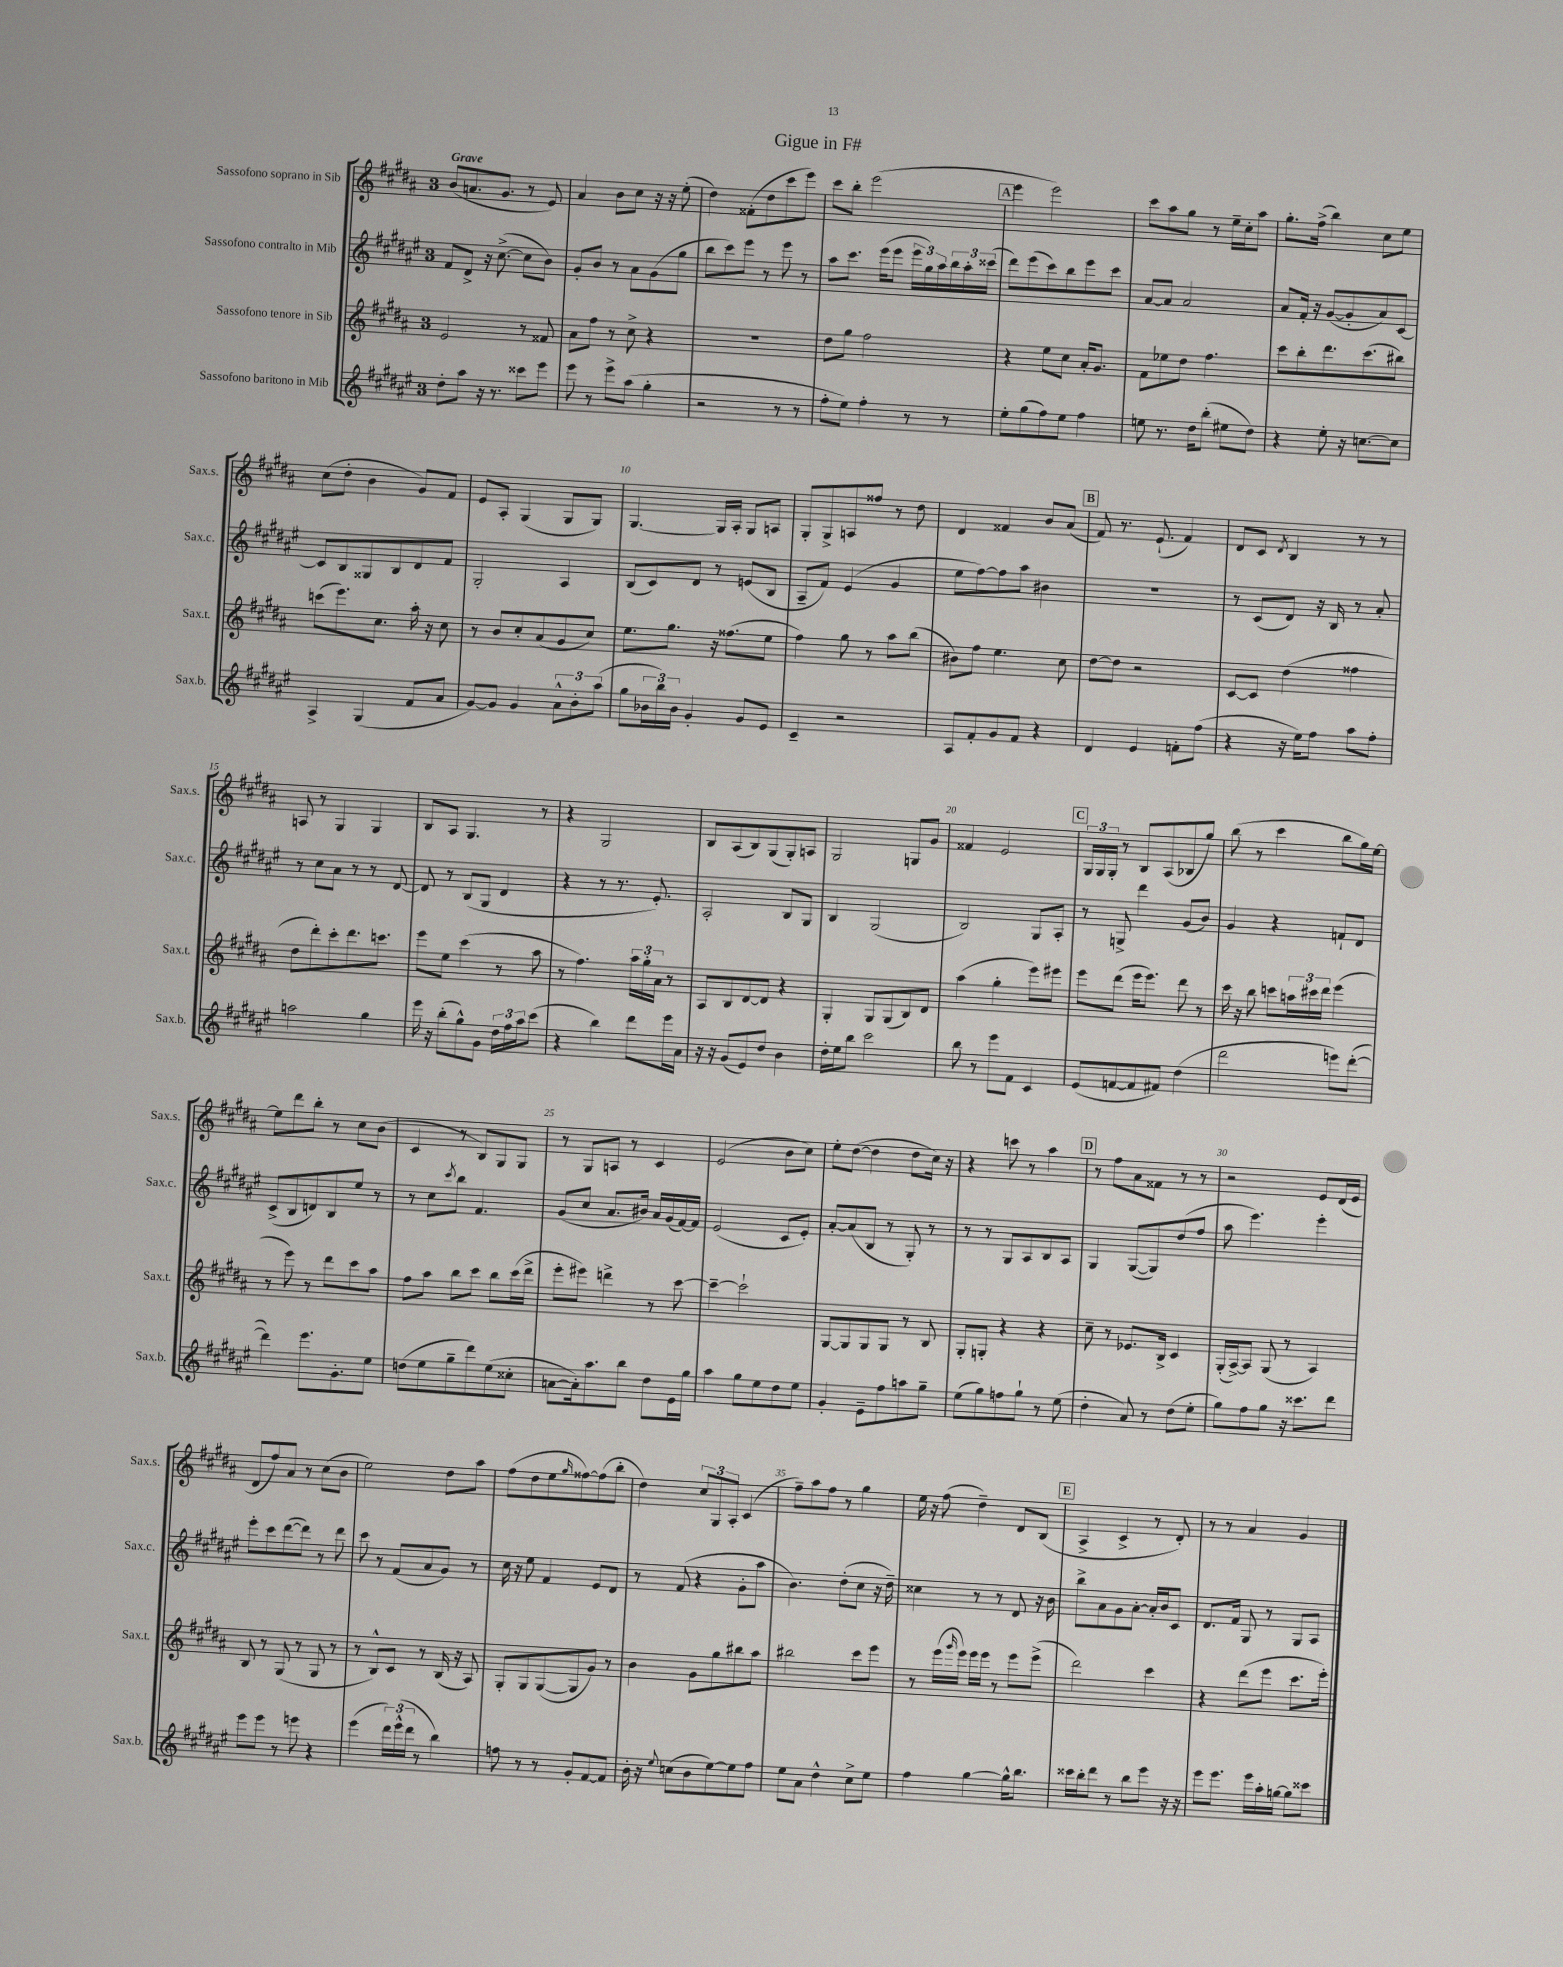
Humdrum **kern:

**kern	**kern	**kern	**kern
*staff4	*staff3	*staff2	*staff1
*clefG2	*clefG2	*clefG2	*clefG2
*k[f#c#g#d#a#e#]	*k[f#c#g#d#a#]	*k[f#c#g#d#a#e#]	*k[f#c#g#d#a#]
*M3/4	*M3/4	*M3/4	*M3/4
8dd#'	2e	8f#	(8b
8aa#	.	8d#^	8.a
16r	.	16r	.
8.r	.	([8.cc#^	8.g#
8ccc##	8r	8cc#]	8r
8eee#	8f##	8b)	8e)
=	=	=	=
8eee#	8a#	8g#'	4a#
8r	8ff#	8b	.
8eee#^	8r	8r	8b
(8aa#	8cc#^	8a#	8cc#
4gg#'	4r	(8g#	16r
.	.	.	16r
.	.	8gg#	(8ee'
=	=	=	=
2r	2.r	8bb	4dd#)
.	.	8ccc#)	.
.	.	8eee#	(8f##'
.	.	8r	8dd#
8r	.	8eee#	8ccc#
8r	.	8r	8eee)
=	=	=	=
8ff#'	8dd#	8aa#	8ccc#
8ee#)	8gg#	8.ccc#	8bb'
4ff#'	2ff#	.	(2eee
.	.	(16eee#	.
.	.	8eee#	.
8r	.	24eee#	.
.	.	24gg#)	.
.	.	24aa#	.
8r	.	24bb	.
.	.	24aa#'	.
.	.	(24ccc##	.
=	=	=	=
8ee#'	4r	8ddd#)	4eee
(8gg#	.	(8eee#	.
8ff#)	8ee	8ccc#)	2eee)
8ee#	8cc#	8bb	.
4ff#	16a#'	8eee#	.
.	8.g#	.	.
.	.	8ccc#	.
=	=	=	=
8ee	8f#	[8a#	8ccc#
8.r	8ee-	8a#]	8aa#
.	8dd#	2a#	8gg#
16dd#	.	.	.
(8bb'	4.ff#	.	8r
8ee#	.	.	16ee~
.	.	.	16cc#'
8dd#)	.	.	8aa#
=	=	=	=
4r	8ccc#	8a#	8.gg#'
.	8bb'	16f#'	.
.	.	16r	(16ff#^
8ee#'	8.ddd#	([8g#	4bb)
16r	.	8g#']	.
[8.cc	(8.ccc#	.	.
.	.	8a#)	8cc#
8cc]	8bb#)	[8c#	8ee
=	=	=	=
4A#^	(8ccc	8c#]	(8cc#
.	8.eee)	8B	8dd#'
(4G#	.	8G##	4b
.	8.cc#	.	.
.	.	8B	.
8f#	16aa#'	8d#	8g#)
.	16r	.	.
8a#	8cc#	8f#	8f#
=	=	=	=
[8g#)	8r	2G#'	8e
8g#]	8b	.	8A#'
4g#	8cc#'	.	(4G#
.	(8a#	.	.
12a#^^	8g#	4A#	8G#
12b'	.	.	.
.	8cc#)	.	8G#)
(12aa#	.	.	.
=	=	=	=
8gg#	8.ee	(8B	[4.G#
24b-	.	8c#)	.
24bb)	.	.	.
.	8.gg#	.	.
24b-	.	.	.
4g#'	.	8d#	.
.	16r	8r	16G#]
.	(8.ff##	.	16A#'
8g#	.	(8e	8G#
8e#	8ee	8B	8A
=	=	=	=
4c#~	4ff#)	8A#~	8G#'
.	.	8f#)	8G#^
2r	8gg#	(4e#	8A
.	8r	.	8ff##
.	8aa#	4g#	8r
.	(8bb	.	8dd#
=	=	=	=
8A#	8b#)	8ee#	4d#
8f#'	8ff#	[8ff#)	.
8g#	4.ee	8ff#]	4f##
8f#	.	8aa#	.
4r	.	4b#	8b
.	8cc#	.	(8a#
=	=	=	=
4d#	[8dd#	2.r	8f#)
.	8dd#]	.	8.r
4e#	2r	.	.
.	.	.	(8.e`
8f'	.	.	4f#)
(8ff#	.	.	.
=	=	=	=
4r	[8c#	8r	8d#
.	8c#]	(8c#	8c#
.	.	.	8qd#
16r	(4dd#	8d#)	4B
16ee#)	.	.	.
8ff#	.	16r	.
.	.	16B	.
8aa#	4ff##	8r	8r
8ff#'	.	8a#'	8r
=	=	=	=
2aa	8dd#	8r	8A
.	8ddd#')	8cc#	8r
.	8ccc#'	8a#	4G#
.	8.ddd#	8r	.
4gg#	.	8r	4G#
.	8.ccc	.	.
.	.	[8d#	.
=	=	=	=
16eee#	8eee	8d#]	8B
16r	.	.	.
(8bb'	8ee	8r	8A#
8gg#^^)	(4ccc#	(8B	4.G#
8g#	.	8G#	.
24dd#	8r	4d#	.
24ff#	.	.	.
24aa#	.	.	.
(8ccc#	8aa#	.	8r
=	=	=	=
4r	8r	4r	4r
.	4.ff#)	.	.
4bb)	.	8r	2G#
.	.	8.r	.
8ddd#	24aa#	.	.
.	24gg#'	.	.
.	.	8.e#')	.
.	24a#	.	.
16eee#	8r	.	.
16a#	.	.	.
=	=	=	=
16r	8A#	2A#'	8B
16r	.	.	.
(8g#	8B	.	(8A#
8e#)	[8d#	.	8B)
8dd#	8d#]	.	(8G#
4b	4r	8B	8G#')
.	.	8G#	8A
=	=	=	=
16dd#'	4G#'	4B	2G#
16ee#	.	.	.
8bb	.	.	.
2ccc#	8G#	(2G#	.
.	(8G#	.	.
.	8B)	.	8G
.	8d#	.	8g#
=	=	=	=
8bb	(4aa#	2B)	4f##
8r	.	.	.
8eee#	4gg#'	.	2e
8f#	.	.	.
4c#	8eee)	8G#	.
.	8eee#	8A#'	.
=	=	=	=
(8e#	8eee	8r	24G#
.	.	.	24G#
.	.	.	24G#'
[8f	(8ddd#	8G^	8r
8f]	16eee	4ddd#	8B
.	8.eee)	.	.
8f#)	.	.	(8A#
(4dd#	8ddd#	(8g#	8B-
.	8r	8b)	8gg#)
=	=	=	=
2ddd#	16ccc#	4g#	(8bb
.	16r	.	.
.	8bb	.	8r
.	8ccc	4r	4ccc#
.	24aa	.	.
.	24ccc#	.	.
.	24ddd#	.	.
8eee)	(4eee	8f`	8bb
([8ddd#'	.	8d#	16gg#)
.	.	.	[16ee
=	=	=	=
4ddd#])	8r	(8c#^	8ee]
.	8eee)	8B	8ddd#
8.eee#	8r	8d)	8bb'
.	8ddd#	8B	8r
8.g#'	.	.	.
.	8ccc#	8ee#	8cc#
8ee#	8aa#	8r	(8b
=	=	=	=
(8dd	8ff#	8r	4c#
8ee#	8aa#	8cc#	.
.	.	8qccc#	.
8gg#~	8bb	8bb	8r
8ddd#)	8ccc#	4.f#	8B)
(8ee#	8bb	.	8G#
8cc##'	(16ccc#	.	8G#
.	16ddd#^	.	.
=	=	=	=
[8a	8eee'	(8g#	8r
16a'])	8eee#)	8cc#	8G#
8.aa#	.	.	.
.	4ddd^	8.a#	8A
8bb	.	.	8r
.	.	16b#)	.
8dd#	8r	16a#	4c#
.	.	(16g#	.
16e#	[8ccc#	[16f#)	.
16gg#	.	16f#]	.
=	=	=	=
4aa#	4ccc#~_	(2e#	(2e
8gg#	2ccc#`]	.	.
8ee#	.	.	.
8dd#	.	8c#	8b
8ee#	.	8e#')	8cc#)
=	=	=	=
4g#'	[8G#	[8a#'	8ee'
.	8G#]	(8a#]	([8dd#
8e#~	8G#	8B	4dd#]
8ff#	8G#	8r	.
8aa	8r	8G#')	8dd#
8gg#~	8B	8r	16cc#)
.	.	.	16r
=	=	=	=
(8ee#	8G#'	8r	4r
8gg#)	8G'	8r	.
8ff	4r	8G#	8ccc
8gg#`	.	8A#	8r
8r	4r	8B	4aa#
(8ee#	.	8A#	.
=	=	=	=
4dd#'	8cc#~	4G#	8r
.	8r	.	8ff#
8a#)	8.e-	([8G#	8a#
8r	.	8G#])	8f##
.	16B^	.	.
(8dd#	4c#	(8dd#	8r
8ee#'	.	8ff#	8r
=	=	=	=
8gg#)	(16G#'	8aa#	2r
.	[16A#^)	.	.
8ff#	8A#]	4.eee#)	.
8gg#	(8G#	.	.
16r	8r	.	.
8.ccc##	.	.	.
.	4A#)	4eee#'	8e
8ddd#	.	.	(16d#
.	.	.	16e
=	=	=	=
8eee#	8B	8eee#'	8d#
8eee#	8r	8ccc#	8ff#)
8r	(8G#	([8ddd#	8a#
8eee	8r	8ddd#])	8r
4r	8G#	8r	(8cc#
.	8r	8ddd#	8b
=	=	=	=
(4eee#	8r	8ccc#	2ee)
.	8B^^)	8r	.
24ddd#)	8c#	(8f#	.
(24eee#^^	.	.	.
24ddd#	.	.	.
8r	8r	8a#	.
4bb)	(16B	8g#)	8dd#
.	16r	.	.
.	8A#)	8r	8aa#
=	=	=	=
8ff	8G#'	16cc#	(8ff#
.	.	16r	.
8r	8G#	8ee#	8dd#
8r	([8G#	4f#	8ee
.	.	.	16qqgg#
8g#'	8G#]	.	[8ff##)
[8f#	8g#)	8e#	(8ff##]
8f#]	8r	8d#	8bb'
=	=	=	=
16b'	4b	8r	4dd#)
16r	.	.	.
8qqee#	.	.	.
(8cc	.	(8f#	.
8b	8g#	4r	12cc#
.	.	.	12G#
[8ee#)	8gg#	.	.
.	.	.	12A#'
8ee#]	8bb#	8g#'	(4c#
8ff#	8aa#	8aa#	.
=	=	=	=
8ee#	2bb#	4.b)	8ff#~)
8a#	.	.	8aa#
4dd#^^	.	.	8ff#
.	.	(8dd#'	8r
8cc#^	8ccc#	8cc#	4gg#
8ee#	8eee	16r	.
.	.	16dd#~)	.
=	=	=	=
4ff#	8r	4cc##	16ee
.	.	.	16r
.	(16eee	.	(8ff#
.	16qqggg#	.	.
.	16eee)	.	.
[4gg#	16eee	8r	4dd#~)
.	16eee	.	.
.	8r	8r	.
16gg#^^]	8eee	8d#	8d#
8.bb	.	.	.
.	(8eee^	16r	(8B
.	.	16b	.
=	=	=	=
16ccc##	2ddd#)	8bb^	4A#^
16bb'	.	.	.
8ddd#	.	8a#	.
8r	.	8g#	4c#^
8bb	.	[8a#'	.
8eee#	4ccc#	16a#']	8r
.	.	16b	.
16r	.	8c#	8d#')
16r	.	.	.
=	=	=	=
8eee#	4r	8.d#	8r
8.eee#	.	.	8r
.	.	16f#	.
.	(8ddd#	8G#	4a#
16eee#	.	.	.
16aa#'	8eee	8r	.
[16gg	.	.	.
8gg]	8.ccc#	8G#	4g#
8ccc##	.	8A#	.
.	16eee')	.	.
==	==	==	==
*-	*-	*-	*-
